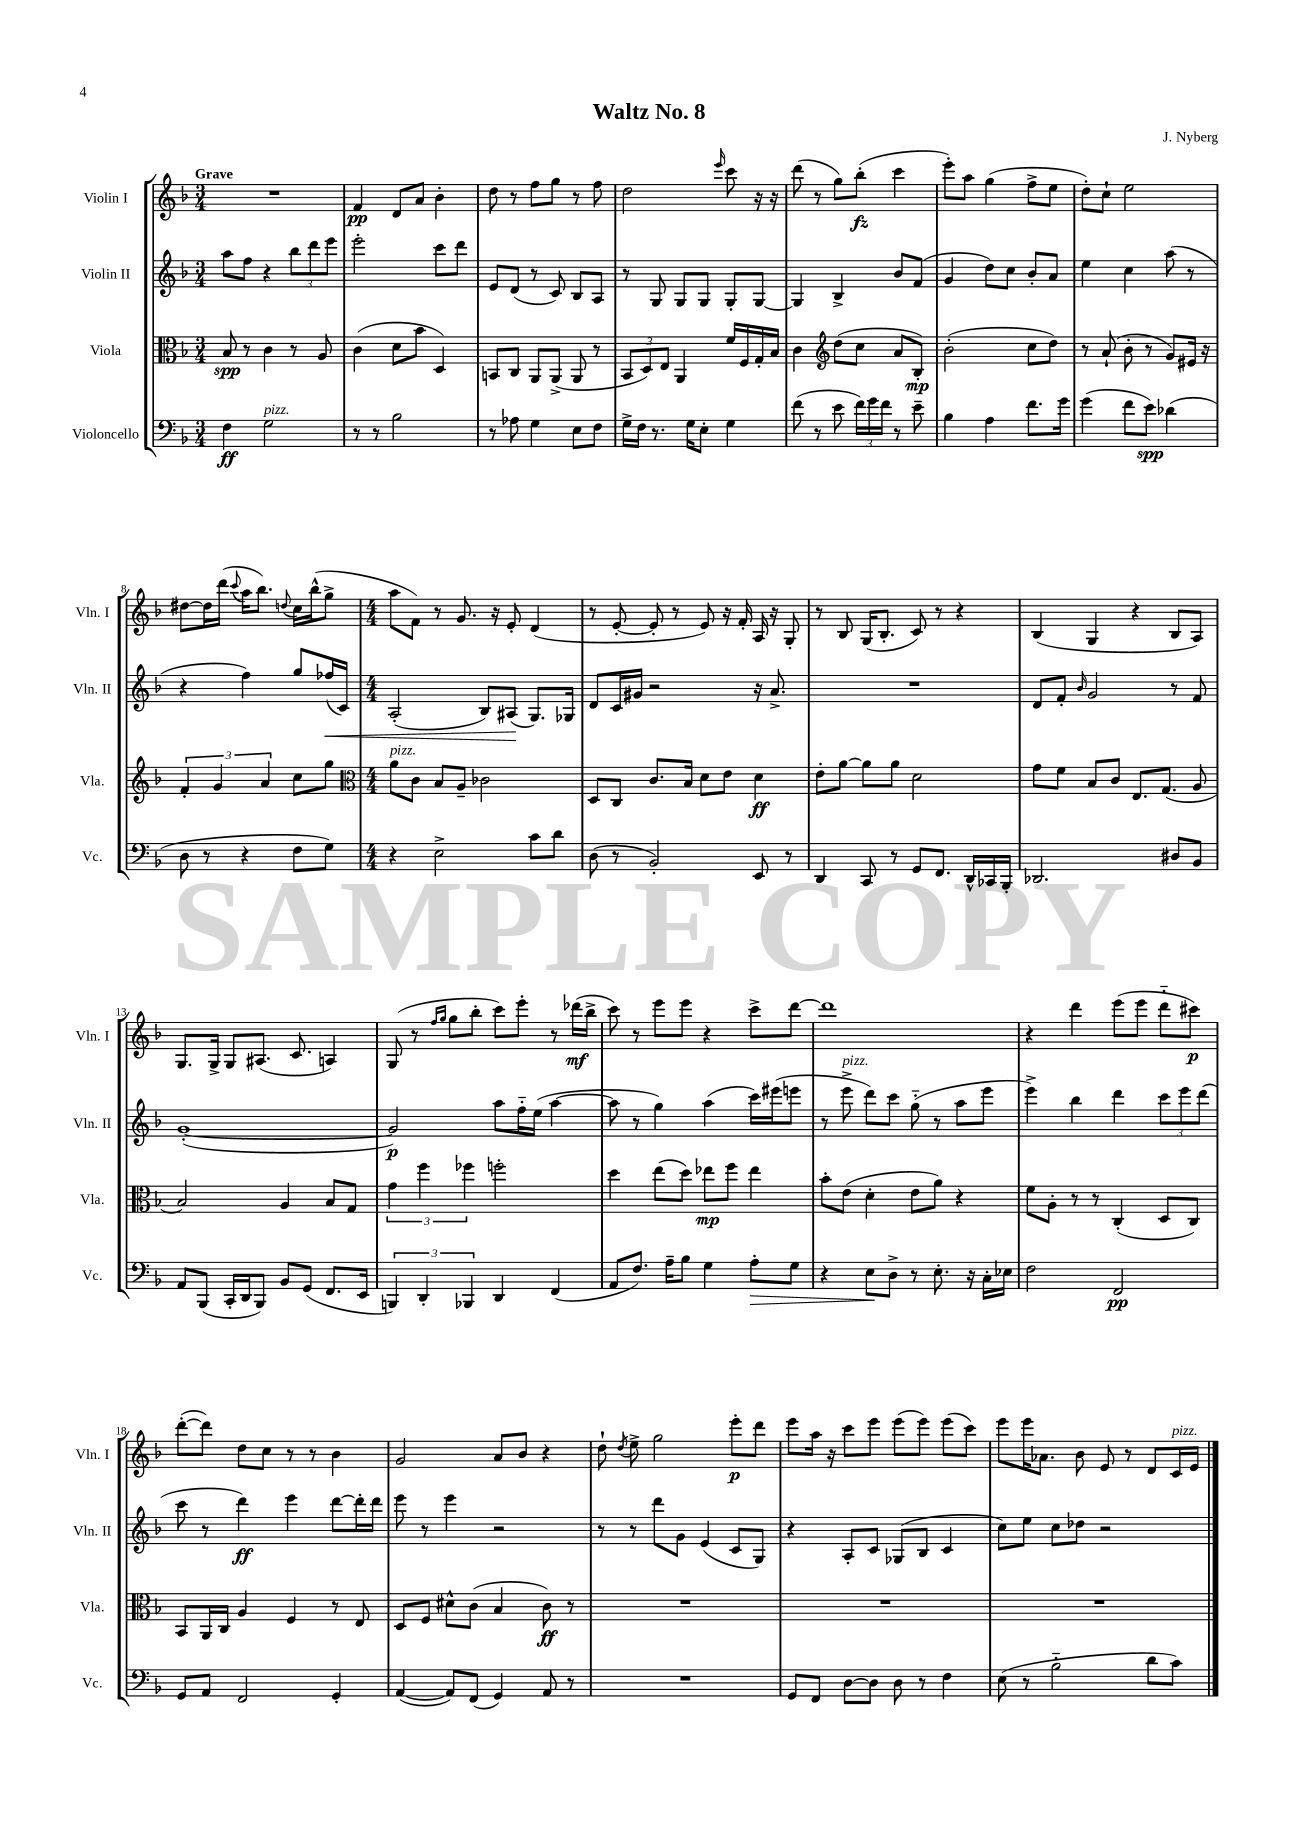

**kern	**kern	**kern	**kern
*staff4	*staff3	*staff2	*staff1
*clefF4	*clefC3	*clefG2	*clefG2
*k[b-]	*k[b-]	*k[b-]	*k[b-]
*M3/4	*M3/4	*M3/4	*M3/4
4F\	8B-/	8aa\L	2.r
.	8r	8ff\J	.
2G\	4c\	4r	.
.	8r	12bb-\L	.
.	.	12ddd\	.
.	8A/	.	.
.	.	12eee\J	.
=	=	=	=
8r	(4c\	2eee'\	4f/
8r	.	.	.
2B-\	8d\L	.	8d/L
.	8b-\J	.	8a/J
.	4D/)	8ccc\L	4b-'\
.	.	8ddd\J	.
=	=	=	=
8r	8BB/L	8e/L	8dd\
8A-\	8C/J	(8d/J	8r
4G\	8AA/L	8r	8ff\L
.	(8AA^/J	8c/)	8gg\J
8E\L	8AA/	8B-/L	8r
8F\J	8r	8A/J	8ff\
=	=	=	=
16G^\LL	12BB-/L	8r	2dd\
16F\JJ	.	.	.
.	12D/)	.	.
8.r	.	8G/	.
.	12E/J	.	.
.	4AA/	8G/L	.
16G\LK	.	.	.
8E'\J	.	8G/J	.
.	.	.	16qqeee/
4G\	16f/LL	8G'/L	8ccc\
.	16F/	.	.
.	16G'/	[8G/J	16r
.	16B-/JJ	.	16r
=	=	=	=
(8f\	4c\	4G/]	(8ddd\
8r	.	.	8r
*	*clefG2	*	*
8e\	(8dd\L	4B-^/	8gg\L)
24f\LL)	8cc\J	.	(8bb-'\J
24g\	.	.	.
24f\JJ	.	.	.
8r	8a/L	8b-/L	4ccc\
8e~\	8B-'/J)	(8f/J	.
=	=	=	=
4B-\	(2b-'\	4g/	8eee'\L)
.	.	.	8aa\J
4A\	.	8dd\L)	(4gg\
.	.	8cc\J	.
8.f\L	8cc\L	8b-'/L	8ff^\L
.	8dd\J)	8a/J	8ee\J
16g\Jk	.	.	.
=	=	=	=
(4g\	8r	4ee\	8dd'\L)
.	(8a`/	.	8cc`\J
8f\L	8b-'\	4cc\	2ee\
8e\J)	8r	.	.
(4d-\	8g/L)	(8aa\	.
.	16e#/Jk	8r	.
.	16r	.	.
=	=	=	=
8D\	6f'/	4r	[8dd#\L
8r	.	.	16dd#\]L
.	6g/	.	.
.	.	.	(16ddd\JJ
.	.	.	8qqccc/
4r	.	4ff\)	16aa\LK
.	.	.	8.bb-\J)
.	6a/	.	.
.	.	.	8qqdd/
8F\L	8cc\L	8gg/L	16cc\LL
.	.	.	(16bb-^^\J
8G\J)	8gg\J	(16ff-/L	8gg^\J
.	.	16c/JJ)	.
=	=	=	=
*	*clefC3	*	*
*M4/4	*M4/4	*M4/4	*M4/4
4r	8a\L	(2A'/	8aa\L
.	8c\J	.	8f\J)
2E^\	8B-/L	.	8r
.	8A~/J	.	8.g/
.	2c-\	8B-/L)	.
.	.	.	16r
.	.	(8A#/J	8e'/
8c\L	.	8.G/L)	(4d/
8d\J	.	.	.
.	.	16G-/Jk	.
=	=	=	=
(8D\	8D/L	8d/L	8r
8r	8C/J	16c/L	[8e'/
.	.	16g#/JJ	.
2BB-'/)	8.c/L	2r	8e'/]
.	.	.	8r
.	16B-/Jk	.	.
.	8d\L	.	8e/)
.	8e\J	.	16r
.	.	.	16f'/
8EE/	4d\	16r	16A/
.	.	8.a^/	16r
8r	.	.	8G'/
=	=	=	=
4DD/	8e'\L	1r	8r
.	[8a\J	.	8B-/
8CC/	8a\]L	.	(16G/LK
.	.	.	8.B-'/J
8r	8a\J	.	.
8GG/L	2d\	.	8c/)
8.FF/J	.	.	8r
.	.	.	4r
16DD^^/LL	.	.	.
16CC-/	.	.	.
16BBB-'/JJ	.	.	.
=	=	=	=
2.DD-/	8g\L	8d/L	(4B-/
.	8f\J	8f'/J	.
.	.	16qqb-/	.
.	8B-/L	2g/	4G/
.	8c/J	.	.
.	8.E/L	.	4r
.	(8.G/J	.	.
8D#/L	.	8r	8B-/L
8BB-/J	8A/	8f/	8A/J)
=	=	=	=
8AA/L	2B-/)	([1g'	8.G/L
(8BBB-/J	.	.	.
.	.	.	16G^/Jk
16CC'/LL	.	.	8G/L
16DD/J	.	.	.
8BBB-/J)	.	.	(8.A#/J
8BB-/L	4A/	.	.
.	.	.	8.c/
(8GG/J	.	.	.
8.FF/L	8B-/L	.	4A/)
.	8G/J	.	.
16EE/Jk	.	.	.
=	=	=	=
6BBB/)	6g\	2g/])	(8G/
.	.	.	8r
6DD'/	6ff\	.	.
.	.	.	16qqff/LL
.	.	.	16qqgg/JJ
.	.	.	8gg\L
6BBB-/	6ff-\	.	.
.	.	.	8bb-'\J
4DD/	2ff'\	8aa\L	8ccc\L)
.	.	16ff'~\L	8eee'\J
.	.	(16ee\JJ	.
(4FF/	.	[4aa\	8r
.	.	.	(16ddd-\LL
.	.	.	16bb-^\JJ
=	=	=	=
8AA/L	4dd\	8aa\]	8ccc\)
8.F/J)	.	8r	8r
.	(8ee\L	4gg\)	8eee\L
16A~\LK	.	.	.
8B-\J	8dd\J)	.	8eee\J
4G\	8ee-\L	(4aa\	4r
.	8ff\J	.	.
8A'\L	4ee-\	16ccc\LL)	8ccc^\L
.	.	(16eee#\J	.
8G\J	.	8eee\J	[8ddd\J
=	=	=	=
4r	8b-'\L	8r	1ddd]
.	(8e\J	8eee^\	.
8E\L	4d'\	8ddd\L)	.
8D^\J	.	8ccc\J	.
8r	8e\L	(8gg'~\	.
8.E'\	8a\J)	8r	.
.	4r	8aa\L	.
16r	.	.	.
16C'\LL	.	8eee\J	.
16E-\JJ	.	.	.
=	=	=	=
2F\	8f\L	4eee^\)	4r
.	8A'\J	.	.
.	8r	4bb-\	4ddd\
.	8r	.	.
2FF/	(4C'/	4ddd\	(8eee\L
.	.	.	8eee\J
.	8D/L	12ccc\L	8ddd'~\L
.	.	12eee\	.
.	8C/J)	.	8ccc#\J)
.	.	(12ddd\J	.
=	=	=	=
8GG/L	8BB-/L	8ccc\	([8ddd'\L
8AA/J	16AA/L	8r	8ddd\]J)
.	16C/JJ	.	.
2FF/	4A/	4ddd\)	8dd\L
.	.	.	8cc\J
.	4F/	4eee\	8r
.	.	.	8r
4GG'/	8r	[8ddd\L	4b-\
.	8E/	16ddd'\]L	.
.	.	16ddd\JJ	.
=	=	=	=
([4AA/	8D/L	8eee\	2g/
.	8F/J	8r	.
8AA/]L)	8d#^^\L	4eee\	.
(8FF/J	(8c\J	.	.
4GG/)	4B-/	2r	8a/L
.	.	.	8b-/J
8AA/	8c\)	.	4r
8r	8r	.	.
=	=	=	=
1r	1r	8r	8dd`\
.	.	.	8qdd/
.	.	8r	8ee^\
.	.	8ddd\L	2gg\
.	.	8g\J	.
.	.	(4e/	.
.	.	8c/L	8eee'\L
.	.	8G/J)	8ddd\J
=	=	=	=
8GG/L	1r	4r	8eee\L
8FF/J	.	.	16aa\Jk
.	.	.	16r
[8D\L	.	8A'/L	8ccc\L
8D\]J	.	8c/J	8eee\J
8D\	.	(8G-/L	(8eee\L
8r	.	8B-/J	8eee\J)
4F\	.	4c/	(8eee\L
.	.	.	8ccc\J)
=	=	=	=
(8E\	1r	8cc\L)	8eee\L
8r	.	8ee\J	16eee\K
.	.	.	8.a-\J
2B-'~\	.	8cc\L	.
.	.	8dd-\J	8b-\
.	.	2r	8e/
.	.	.	8r
8d\L	.	.	8d/L
8c\J)	.	.	16c/L
.	.	.	16e/JJ
==	==	==	==
*-	*-	*-	*-
